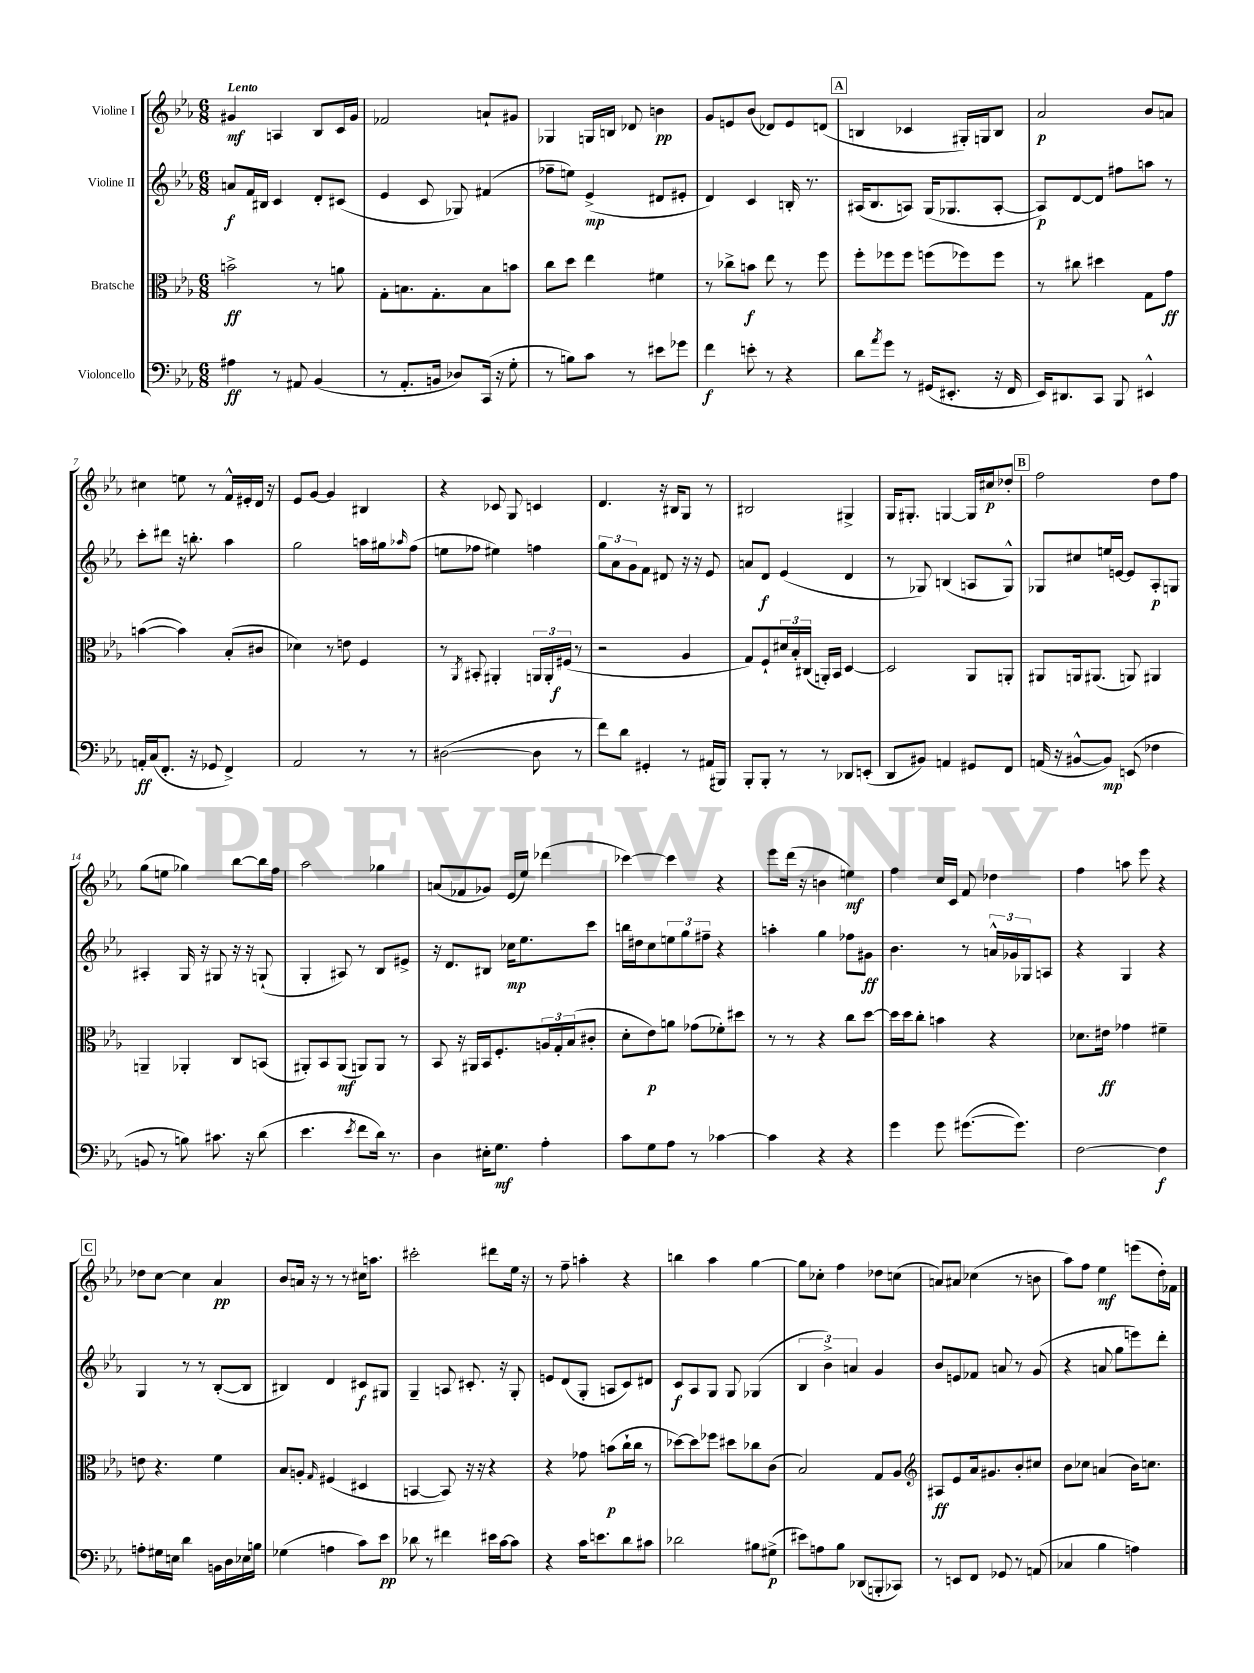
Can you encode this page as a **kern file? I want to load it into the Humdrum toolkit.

**kern	**dynam	**kern	**dynam	**kern	**dynam	**kern	**dynam
*part4	*part4	*part3	*part3	*part2	*part2	*part1	*part1
*staff4	*staff4	*staff3	*staff3	*staff2	*staff2	*staff1	*staff1
*I"Violoncello	*	*I"Bratsche	*	*I"Violine II	*	*I"Violine I	*
*clefF4	*	*clefC3	*	*clefG2	*	*clefG2	*
*k[b-e-a-]	*	*k[b-e-a-]	*	*k[b-e-a-]	*	*k[b-e-a-]	*
*M6/8	*	*M6/8	*	*M6/8	*	*M6/8	*
=1	=1	=1	=1	=1	=1	=1	=1
!	!	!	!	!	!	!LO:TX:a:B:t=Lento	!
4A#X\	ff	2bn^\	ff	8an/L	f	4g#X/	mf
.	.	.	.	16f/L	.	.	.
.	.	.	.	16B#X/JJ	.	.	.
8r	.	.	.	4c/	.	4An/	.
8AA#X/	.	.	.	.	.	.	.
(4BB-/	.	8r	.	8d'/L	.	8B-/L	.
.	.	8an\	.	(8c#X/J	.	16c/L	.
.	.	.	.	.	.	16g#/JJ	.
=2	=2	=2	=2	=2	=2	=2	=2
8r	.	8G'\L	.	4e-/	.	2f-X/	.
8.AA-'/L	.	8.Bn\	.	.	.	.	.
.	.	.	.	8c/	.	.	.
16BBn/Jk	.	8.G'\	.	.	.	.	.
8D-X/L)	.	.	.	8G-X/)	.	.	.
(16CC/Jk	.	8B\	.	(4f#X/	.	8an`/L	.
16r	.	.	.	.	.	.	.
8G'\	.	8bn\J	.	.	.	8g#X/J	.
=3	=3	=3	=3	=3	=3	=3	=3
8r	.	8cc\L	.	8ff-X~\L	.	4G-X/	.
8Bn\L)	.	8dd\J	.	8een\J)	.	.	.
8c\J	.	4ee-\	.	(4e-^/	mp	16Gn/LL	.
.	.	.	.	.	.	16Bn/JJ	.
8r	.	.	.	.	.	8d-X/	.
8e#X\L	.	4f#X\	.	8d#X/L	.	4bn\	pp
8g-X\J	.	.	.	8e#X'/J	.	.	.
=4	=4	=4	=4	=4	=4	=4	=4
4f\	f	8r	.	4d/)	.	8g/L	.
.	.	8cc-X^\L	.	.	.	8en/	.
8en'\	.	8bn\J	f	4c/	.	(8b-/J	.
8r	.	8ee-\	.	.	.	8d-X/L)	.
4r	.	8r	.	16Bn'/	.	8e/	.
.	.	.	.	8.r	.	.	.
.	.	8ff\	.	.	.	(8dn/J	.
!!LO:REH:place=s1:t=A
=5	=5	=5	=5	=5	=5	=5	=5
8d\L	.	8ff'\L	.	(16A#X/KL	.	4Bn/	.
.	.	.	.	8.B-/	.	.	.
8qa-/	.	.	.	.	.	.	.
8g\J	.	8ff-X\	.	.	.	.	.
8r	.	8ff-\J	.	8An/J)	.	4c-X/	.
(16GG#X/KL	.	(8ffn\L	.	(16G/KL	.	.	.
8.EE#X'/J	.	.	.	8.G-X/	.	.	.
.	.	8ff-X\)	.	.	.	16G#X'/LL)	.
.	.	.	.	.	.	16Gn/J	.
16r	.	8ff-\J	.	[8A'/J	.	8B/J	.
16FF/	.	.	.	.	.	.	.
=6	=6	=6	=6	=6	=6	=6	=6
16EE-/KL)	.	8r	.	8A/L])	p	2a-/	p
8.DD#X/	.	.	.	.	.	.	.
.	.	8cc#X\	.	[8d/	.	.	.
8CC/J	.	4dd#X\	.	8d/J]	.	.	.
8BBB-/	.	.	.	8ff#X\L	.	.	.
4EE#X^^/	.	8G\L	.	8aan\J	.	8b-/L	.
.	.	8g\J	ff	8r	.	8an/J	.
!!LO:LB:g=z
=7	=7	=7	=7	=7	=7	=7	=7
16AAn'/LL	ff	([4bn\	.	8ccc'\L	.	4cc#X\	.
(16C/J	.	.	.	.	.	.	.
8.FF'/J	.	.	.	8ddd#X\J	.	.	.
.	.	4b\])	.	16r	.	8een\	.
16r	.	.	.	8.bbn'\	.	.	.
8GG-X/	.	.	.	.	.	8r	.
4FF^/)	.	(8B-'/L	.	4aa-\	.	16f^^/LL	.
.	.	.	.	.	.	16e#X'/	.
.	.	8c#X/J	.	.	.	16d/JJ	.
.	.	.	.	.	.	16r	.
=8	=8	=8	=8	=8	=8	=8	=8
2AA-/	.	4d-X\)	.	2gg\	.	8e-/L	.
.	.	.	.	.	.	[8g/J	.
.	.	8r	.	.	.	4g/]	.
.	.	8en\	.	.	.	.	.
8r	.	4F/	.	16aan\LL	.	4B#X/	.
.	.	.	.	16gg#X\J	.	.	.
.	.	.	.	16qqaa-X/	.	.	.
8r	.	.	.	(8ff\J	.	.	.
=9	=9	=9	=9	=9	=9	=9	=9
([2D#X\	.	8r	.	8een\L	.	4r	.
.	.	8qAA-/	.	.	.	.	.
.	.	8BB#X'/	.	8ff-X\J	.	.	.
.	.	4AA#X'/	.	4ee#X\)	.	8c-X/	.
.	.	.	.	.	.	8G/	.
8D#\]	.	24AAn/LL	.	4ffn\	.	4cn/	.
.	.	24AA'/	.	.	.	.	.
.	.	(24F#X/JJ	f	.	.	.	.
8r	.	8r	.	.	.	.	.
=10	=10	=10	=10	=10	=10	=10	=10
8f\L)	.	2r	.	12gg\L	.	4.d/	.
.	.	.	.	12a-\	.	.	.
8d\J	.	.	.	.	.	.	.
.	.	.	.	12g\	.	.	.
4GG#X'/	.	.	.	8f\J	.	.	.
.	.	.	.	8d#X/	.	16r	.
.	.	.	.	.	.	16B#X/KL	.
8r	.	4A-/	.	16r	.	8G/J	.
.	.	.	.	16r	.	.	.
(16AA#X/LL	.	.	.	8e-/	.	8r	.
16BBB#X/JJ)	.	.	.	.	.	.	.
=11	=11	=11	=11	=11	=11	=11	=11
8BBB-'/L	.	8G/L)	.	8an/L	.	2B#X/	.
8BBB-'/J	.	8F`/	.	8d/J	f	.	.
8r	.	24d#X/L	.	(4e-/	.	.	.
.	.	24B-'/	.	.	.	.	.
.	.	(24C#X/JJ	.	.	.	.	.
8r	.	16AAn'/LL)	.	.	.	.	.
.	.	16BB-/JJ	.	.	.	.	.
8DD-X/L	.	[4D/	.	4d/	.	4G#X^/	.
(8EEn'/J	.	.	.	.	.	.	.
=12	=12	=12	=12	=12	=12	=12	=12
8DD/L	.	2D/]	.	8r	.	16G/KL	.
.	.	.	.	.	.	8.G#X'/J	.
8BB#X/J)	.	.	.	8G-X/)	.	.	.
4AAn/	.	.	.	(4Bn/	.	[4Gn/	.
8GG#X/L	.	8AA-/L	.	8An/L	.	16G/LL]	.
.	.	.	.	.	.	16cc#X/J	p
8FF/J	.	8AAn'/J	.	8G-^^/J)	.	8dd-X'/J	.
!!LO:REH:place=s1:t=B
=13	=13	=13	=13	=13	=13	=13	=13
(16AAn/	.	8AA#X/L	.	8G-X/L	.	2ff\	.
16r	.	.	.	.	.	.	.
[8BB#X^^/L	.	16AAn/k	.	8cc#X/	.	.	.
.	.	(8.AA#X/J	.	.	.	.	.
8BB#/J])	mp	.	.	16een/L	.	.	.
.	.	.	.	[16en/JJ	.	.	.
(8EEn/	.	8AAn/)	.	8e/L]	.	.	.
4F-X\	.	4AA#X/	.	8A-'/	p	8dd\L	.
.	.	.	.	8Gn/J	.	8ff\J	.
!!LO:LB:g=z
=14	=14	=14	=14	=14	=14	=14	=14
8BBn/	.	4AAn~/	.	4A#X'/	.	(8gg\L	.
8r	.	.	.	.	.	8een\J	.
8Bn\)	.	4AA-X'/	.	16G/	.	4gg-X\)	.
.	.	.	.	16r	.	.	.
8.c#X\	.	.	.	8G#X/	.	.	.
.	.	8C/L	.	16r	.	[8bb-\L	.
16r	.	.	.	16r	.	.	.
(8d\	.	(8BBn/J	.	(8Gn`/	.	16bb-\L]	.
.	.	.	.	.	.	16ff\JJ	.
=15	=15	=15	=15	=15	=15	=15	=15
4.e-\	.	8AA#X'/L)	.	4G'/	.	2aa-\	.
.	.	8BB-/	.	.	.	.	.
.	.	(8AA#/J	mf	8A#X/)	.	.	.
8qe-/	.	.	.	.	.	.	.
8f\L	.	8AAn/L)	.	8r	.	.	.
16d\Jk)	.	8AA/J	.	8B-/L	.	4gg-X\	.
8.r	.	.	.	.	.	.	.
.	.	8r	.	8e#X^/J	.	.	.
=16	=16	=16	=16	=16	=16	=16	=16
4D\	.	8BB-/	.	16r	.	(8an/L	.
.	.	.	.	8.d/L	.	.	.
.	.	16r	.	.	.	8f-X/	.
.	.	16AA#X/LL	.	.	.	.	.
16E#X'\KL	.	16BB-/J	.	8B#X/J	.	8g-X/J)	.
8.G\J	mf	8.F'/	.	.	.	.	.
.	.	.	.	16cc-X\KL	mp	(16e-/LL	.
.	.	.	.	8.ee-\	.	16ee-/JJ)	.
4A-'\	.	24An/L	.	.	.	(4ddd-X\	.
.	.	24G'/	.	.	.	.	.
.	.	(24B-/J	.	.	.	.	.
.	.	8c#X'/J	.	8ccc\J	.	.	.
=17	=17	=17	=17	=17	=17	=17	=17
8c\L	.	8d'\L	.	16bbn\LL	.	[4ccc-X\)	.
.	.	.	.	16dd#X\J	.	.	.
8G\	.	8e-\)	p	8cc\	.	.	.
8A-\J	.	8an\J	.	12een\	.	4ccc-\]	.
.	.	.	.	12gg\	.	.	.
8r	.	(8g-X\L	.	.	.	.	.
.	.	.	.	12ff#X~\J	.	.	.
[4c-X\	.	8f-X'\)	.	4r	.	4r	.
.	.	8dd#X\J	.	.	.	.	.
=18	=18	=18	=18	=18	=18	=18	=18
4c-\]	.	8r	.	4aan'\	.	8eee-\L	.
.	.	8r	.	.	.	(16ddd\Jk	.
.	.	.	.	.	.	16r	.
4r	.	4r	.	4gg\	.	4bn\	.
4r	.	8cc\L	.	8ff-X\L	.	4een\)	mf
.	.	[8dd\J	.	8g#X\J	ff	.	.
=19	=19	=19	=19	=19	=19	=19	=19
4g\	.	16dd\LL]	.	4.b-\	.	4ff\	.
.	.	16dd\J	.	.	.	.	.
.	.	8cc'\J	.	.	.	.	.
8g\	.	4bn\	.	.	.	16cc/LL	.
.	.	.	.	.	.	16c/JJ	.
([8.g#X\L	.	.	.	8r	.	8f/	.
.	.	4r	.	24an^^/LL	.	4dd-X\	.
.	.	.	.	24g-X/	.	.	.
8.g#\J])	.	.	.	.	.	.	.
.	.	.	.	24G-X/J	.	.	.
.	.	.	.	8An/J	.	.	.
=20	=20	=20	=20	=20	=20	=20	=20
[2F\	.	8.d-X\L	.	4r	.	4ff\	.
.	.	16e#X\Jk	ff	.	.	.	.
.	.	4g-X\	.	4G/	.	8aan\	.
.	.	.	.	.	.	8eee-\	.
4F\]	f	4f#X~\	.	4r	.	4r	.
!!LO:LB:g=z
!!LO:REH:place=s1:t=C
=21	=21	=21	=21	=21	=21	=21	=21
8An'\L	.	8en\	.	4G/	.	8dd-X\L	.
16G#X\L	.	4.r	.	.	.	[8cc\J	.
16En\JJ	.	.	.	.	.	.	.
4d\	.	.	.	8r	.	4cc\]	.
.	.	.	.	8r	.	.	.
16BBn\LL	.	4f\	.	([8B-'/L	.	4a-/	pp
16D\	.	.	.	.	.	.	.
16E-X\	.	.	.	8B-/J]	.	.	.
16Bn\JJ	.	.	.	.	.	.	.
=22	=22	=22	=22	=22	=22	=22	=22
(4G-X\	.	8B-/L	.	4B#X/)	.	8b-/L	.
.	.	8An'/J	.	.	.	16an/Jk	.
.	.	.	.	.	.	16r	.
.	.	16qqG/	.	.	.	.	.
4An\	.	(4F#X/	.	4d/	.	8r	.
.	.	.	.	.	.	8r	.
8c\L)	.	4D#X/	.	8c#X/L	f	16cc#X\KL	.
.	.	.	.	.	.	8.aan\J	.
8e-\J	pp	.	.	8G#X/J	.	.	.
=23	=23	=23	=23	=23	=23	=23	=23
8d-X\	.	[4BBn/	.	4G~/	.	2ccc#X'\	.
8r	.	.	.	.	.	.	.
4f#X\	.	8BB/])	.	8An/	.	.	.
.	.	16r	.	8.c#X'/	.	.	.
.	.	16r	.	.	.	.	.
16e#X\LL	.	4r	.	.	.	8ddd#X\L	.
[16c\J	.	.	.	16r	.	.	.
8c\J]	.	.	.	8G'/	.	16ee-\Jk	.
.	.	.	.	.	.	16r	.
=24	=24	=24	=24	=24	=24	=24	=24
4r	.	4r	.	8en/L	.	8r	.
.	.	.	.	(8d/	.	8ff~\	.
16c\KL	.	8g-X\	.	8G'/J	.	4aan'\	.
8.en\	.	.	.	.	.	.	.
.	.	(8bn\L	p	8An/L	.	.	.
8d\	.	16cc`\L	.	8c/)	.	4r	.
.	.	16cc\JJ	.	.	.	.	.
8c#X\J	.	8r	.	8d#X/J	.	.	.
=25	=25	=25	=25	=25	=25	=25	=25
2d-X\	.	[8dd-X\L)	.	8c/L	f	4bbn\	.
.	.	8dd-\]	.	8A-/	.	.	.
.	.	8ff-X\J	.	8G/J	.	4aa-\	.
.	.	8dd#X\L	.	8G/	.	.	.
8B#X\L	.	8cc-X\	.	(4G-X/	.	[4gg\	.
(8G#X^\J	p	(8c\J	.	.	.	.	.
=26	=26	=26	=26	=26	=26	=26	=26
8e#X\L)	.	2B-/)	.	6B-/	.	8gg\L]	.
8An\	.	.	.	.	.	8cc-X'\J	.
.	.	.	.	6b-^\)	.	.	.
8B-\J	.	.	.	.	.	4ff\	.
.	.	.	.	6an/	.	.	.
(8DD-X/L	.	.	.	.	.	.	.
8BBBn'/	.	8G/L	.	4g/	.	8dd-X\L	.
8CC-X/J)	.	8A-/J	.	.	.	(8ccn\J	.
=27	=27	=27	=27	=27	=27	=27	=27
*	*	*clefG2	*	*	*	*	*
8r	.	8A#X/L	ff	8b-/L	.	8an/L)	.
8EEn/L	.	8e-/	.	8en/	.	8a#X/J	.
8FF/J	.	16a-/k	.	8f-X/J	.	(4cc-X\	.
.	.	8.g#X/	.	.	.	.	.
8GG-X/	.	.	.	8an/	.	.	.
8r	.	8b-'/	.	8r	.	8r	.
(8AAn/	.	8cc#X/J	.	(8g/	.	8bn\	.
=28	=28	=28	=28	=28	=28	=28	=28
4C-X/	.	8b-\L	.	4r	.	8aa-\L)	.
.	.	8cc-X\J	.	.	.	8ff\J	.
4B-\	.	(4an/	.	8an/	.	4ee-\	mf
.	.	.	.	8gg\L	.	.	.
4An\)	.	16b-\KL)	.	8eeen\)	.	(8eeen\L	.
.	.	8.ccn\J	.	.	.	.	.
.	.	.	.	8ddd'\J	.	16dd'\L)	.
.	.	.	.	.	.	16f-X\JJ	.
==	==	==	==	==	==	==	==
*-	*-	*-	*-	*-	*-	*-	*-
